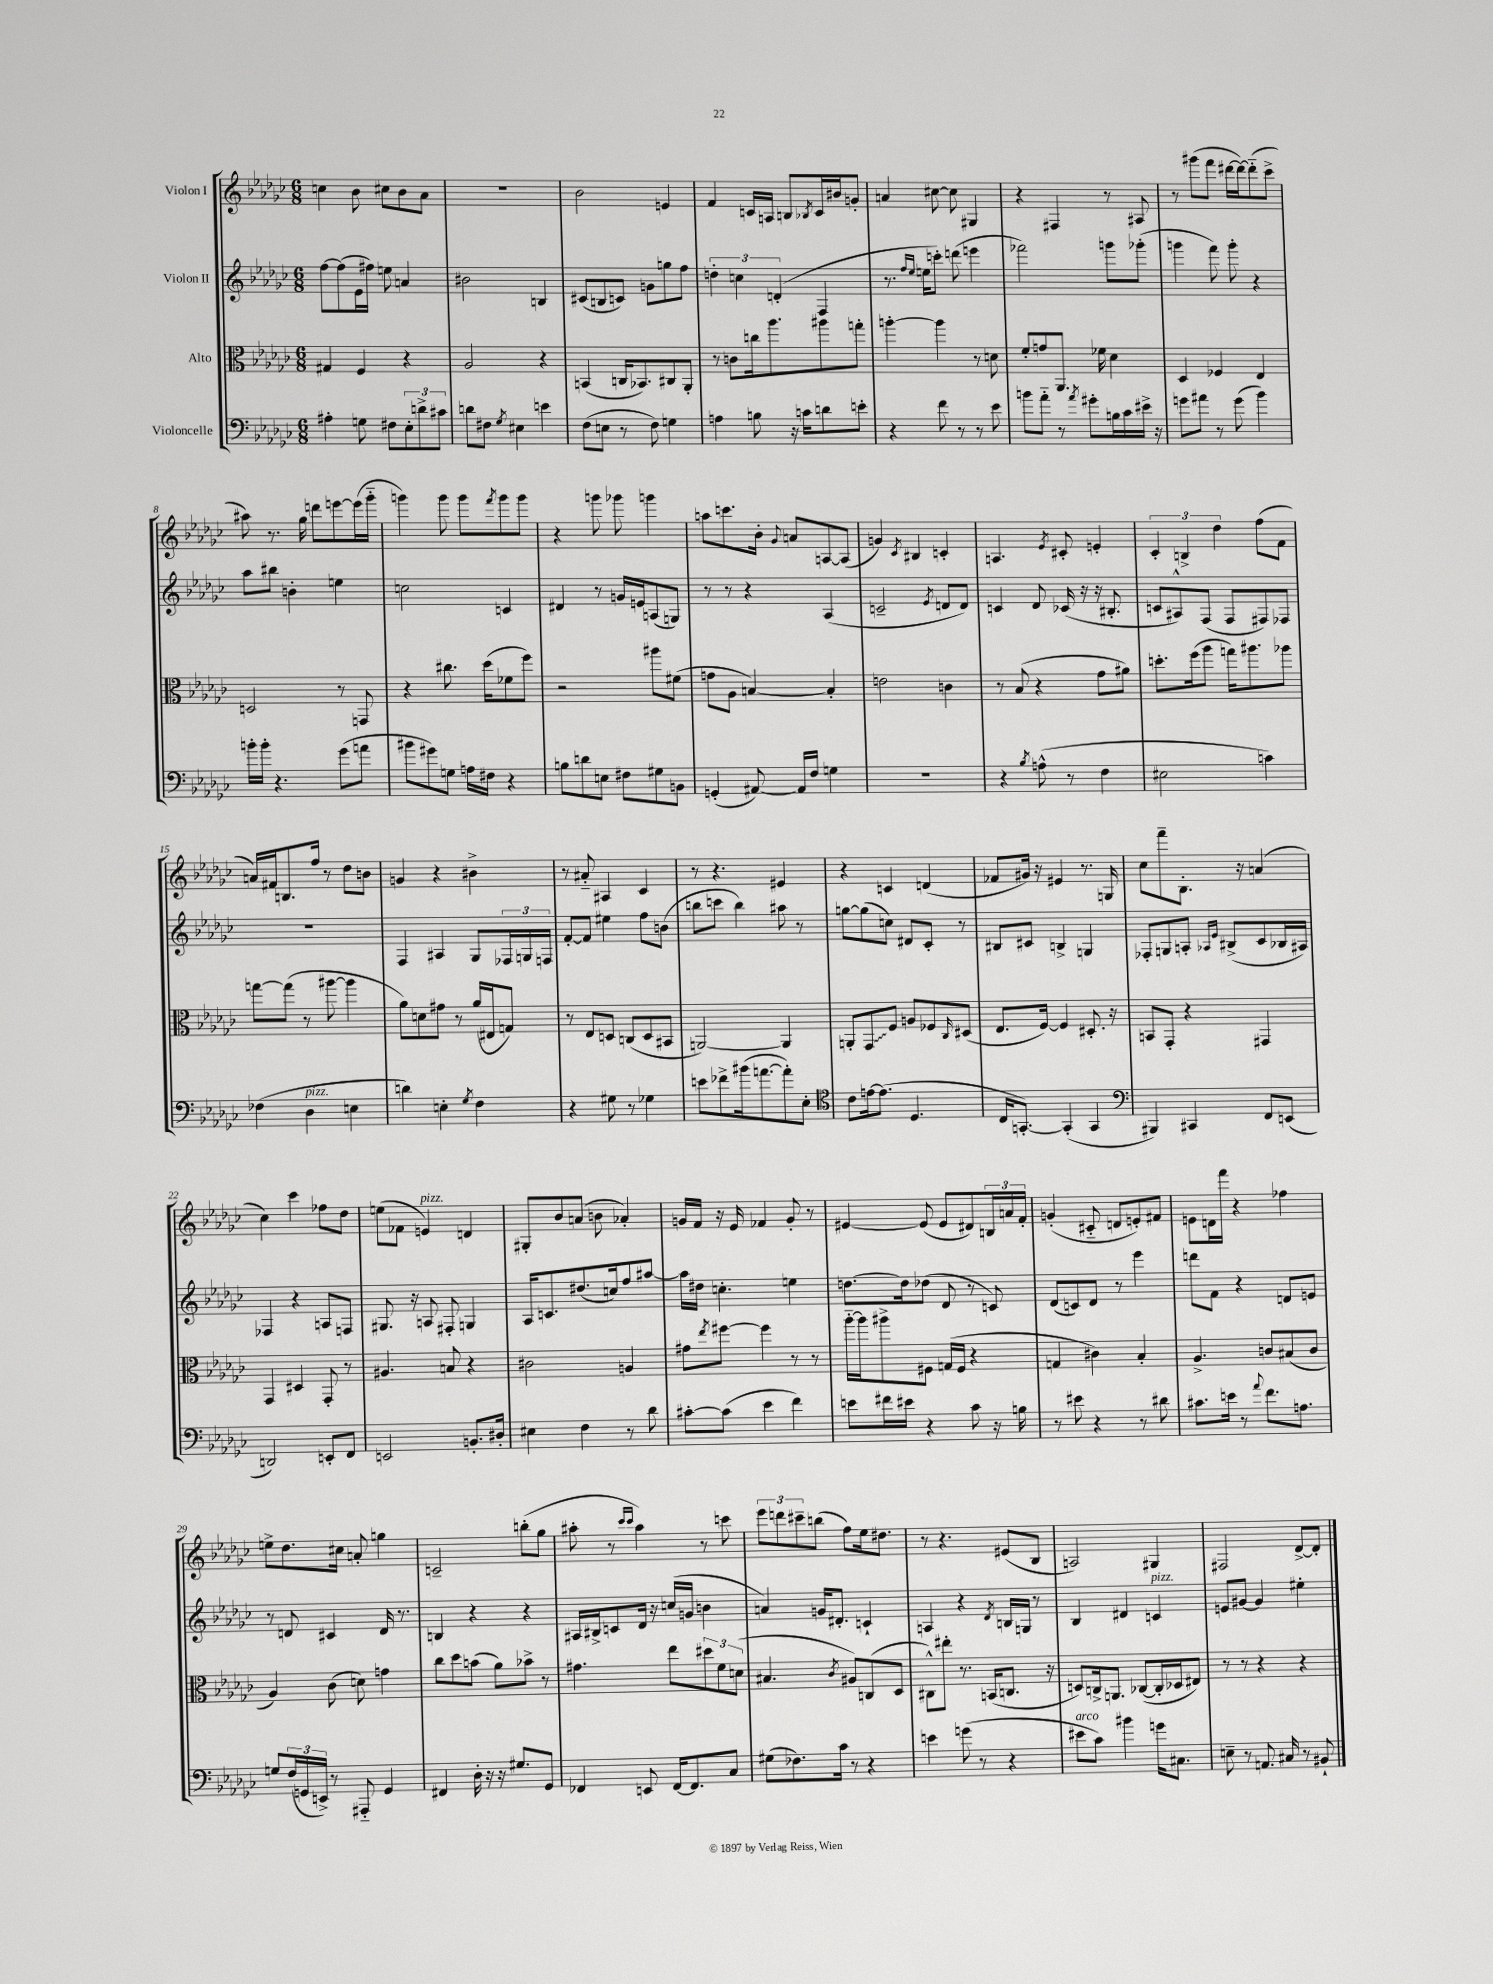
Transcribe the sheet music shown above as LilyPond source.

<<
\new StaffGroup <<
\new Staff = "s0" \with { instrumentName = "Violon I" } {
    \clef treble \key ges \major \numericTimeSignature \time 6/8
    c''4 bes'8 cis''8 bes'8 aes'8 |
    R2. |
    bes'2 e'4 |
    f'4 c'16 a16 b8 \acciaccatura { bes8 } c'16 bis'16 g'8-. |
    a'4 cis''8~ cis''8 gis4 |
    r4 fis4 r8 ais8 |
    r8 gis'''8( f'''8 dis'''16~ dis'''16~) dis'''8-_( ces'''8-> |
    ais''8) r8. ges''16 d'''8 e'''8~ e'''16( ges'''16-_ |
    g'''4) g'''8 g'''8 \acciaccatura { f'''8 } g'''8 g'''8 |
    r4 g'''8 ges'''8 g'''4 |
    a''8 c'''8. bes'16-. \appoggiatura { ges'8 } a'8 a8~ a8( |
    g'4) \acciaccatura { ces'8 } bis4 c'4-. |
    a4. \acciaccatura { ees'8 } cis'8-. e'4-. |
    \tuplet 3/2 { ces'4-. b4-> des''4 } f''8( f'8 |
    a'16) fis'16 b8. f''16 r8 des''8 b'8 |
    g'4 r4 bis'4-> |
    r8 ais'8-_ ais4 ces'4 |
    r8 r4. eis'4 |
    r4 c'4 d'4( |
    fes'8 gis'16) r16 eis'4 r8. g16 |
    ces''8 f'''8-- bes8.-. r16 a'4( |
    ces''4) ces'''4 fes''8 des''8 |
    e''8( fes'8 e'4^\markup { \italic "pizz." }) d'4 |
    gis8-. bes'8 a'8( b'8 aes'4-.) |
    g'16 f'16 r16 ees'16 fes'4 g'8-. r8 |
    eis'4~ eis'8( eis'8 dis'8) \tuplet 3/2 { b16 a'16 f'16-. } |
    g'4-.( cis'8-_ d'8 e'8-.) fis'8 |
    e'8 d'16 f'''16 r4 fes''4 |
    e''8-> des''8. cis''16 a'8-. g''4 |
    c'2-- b''8-.( ges''8 |
    ais''8-. r8 \grace { ces'''16 ces'''16 } ais''4) r8 c'''8 |
    \tuplet 3/2 { ees'''8 d'''8 cis'''8-- } b''8( f''8) ees''16 dis''8. |
    r8 r4. eis'8( bes8 |
    a2) gis4 |
    fis2 des'8~-> des'8-. \bar "|." |
}
\new Staff = "s1" \with { instrumentName = "Violon II" } {
    \clef treble \key ges \major \numericTimeSignature \time 6/8
    f''8~ f''8( ees'16 fis''16) e''8 a'4 |
    bis'2 b4 |
    cis'8( b8 c'8) g'8 g''8 f''8 |
    \tuplet 3/2 { d''4-. c''4 d'4-.( } f4 |
    r8. \grace { f''16 ees''16 } e''16 c'''8-.) d'''8( e'''4 |
    fes'''2) g'''8 ges'''8-.( |
    g'''4 f'''8) g'''8-. r4 |
    aes''8 bis''8 b'4-. e''4 |
    c''2 c'4 |
    dis'4 r8 g'16 e'16 a8( g8) |
    r8 r8 r4 aes4( |
    c'2-- \acciaccatura { ees'8 } d'8 d'8) |
    c'4 des'8 ces'16( r16 r16 bis8.-. |
    c'8 ais8-^) f8( f8 fis8) fes8 |
    R2. |
    f4 ais4 ges8 \tuplet 3/2 { fes16 g16 f16 } |
    f'8~-. f'8 eis''4 f''8 b'8( |
    b''8 c'''8 b''4) ais''8 r8 |
    g''8~ g''8( c''8) dis'8 ces'8-. r8 |
    bis8 cis'8 b4-> g4 |
    fes8-. g8 a8-. \grace { aes16 ees'16 } bis8->( ces'8 bes16 ais16) |
    fes4 r4 a8 f8 |
    gis8. r16 a8 fis8-. g4 |
    aes16 c'8. dis''8.( c''16) f''8 ais''8~ |
    ais''16 dis''16 c''4.-. e''4 |
    d''8.~ d''16 des''8( des'8 r8 c'8) |
    des'8( c'8) des'8 r8 ees'''4 |
    d'''8 f'8 r4 d'8 e'8 |
    r8 d'8 cis'4 d'16 r8. |
    b4 r4 r4 |
    ais16 bis16-> c'8 des'16 r16 c''16( g'16 b'4 |
    a'4) g'16 dis'8.-. c'4-! |
    a4 r4 \acciaccatura { des'8 } b16 g16 r8 |
    bes4 dis'4 c'4^\markup { \italic "pizz." } |
    e'8 gis'8~ gis'4 eis''4-. \bar "|." |
}
\new Staff = "s2" \with { instrumentName = "Alto" } {
    \clef alto \key ges \major \numericTimeSignature \time 6/8
    gis4 f4 r4 |
    aes2 r4 |
    b,4( c16 bes,8.) cis8 aes,8-. |
    r8 c'8 c''16 aes''8. ais''8 g''8-. |
    a''4~-. a''4 r8 d'8 |
    f'8-. g'8 aes,8. fes'16 des'4 |
    des4 fes4 ees4 |
    d2 r8 g,8 |
    r4 cis''8. des''16( fes'8 f''8) |
    r2 ais''8 fis'8( |
    g'8 aes8 b4~) b4-. |
    e'2 c'4 |
    r8 bes8( r4 ges'8 ais'8) |
    d''8.-. f''16( aes''8 g''16) ais''8. aes''8 |
    g''8~ g''8( r8 ais''8~ ais''4 |
    aes'8) d'8 gis'8 r8 aes'16( eis16 g8) |
    r8 ees8 d8 c8( d8 bis,8 |
    a,2~) a,4 |
    a,8-. \once \override Glissando.style = #'zigzag ges,8\glissando f8 a8 fes8 \grace { ces16 } dis8( |
    ees8. f16~) f4 dis8.-. r16 |
    b,8 ges,8-. r4 gis,4 |
    ges,4 dis4 ges,8-. r8 |
    ais4. b8 r4 |
    cis'2 a4 |
    gis'8 \acciaccatura { ees''8 } fis''8~ fis''4 r8 r8 |
    aes''16~-_ aes''16 ais''8-> fis8 g16( fis16 r4 |
    g4 cis'4) bes4-. |
    aes4.-> c'8 bis8( c'8 |
    aes4) ces'8( d'8) g'4 |
    ces''8 des''8 b'8( aes'8) bes'8-> r8 |
    gis'4. ees''8 \tuplet 3/2 { dis''8 f'8 d'8( } |
    bis4. \acciaccatura { ces'8 } ais8) c8( des8 |
    cis8-^) eis''8-. r8. b,16( c8. r16 |
    d8) c16-> a,8. ces8~( ces16-. des16 eis8) |
    r8 r8 r4 r4 \bar "|." |
}
\new Staff = "s3" \with { instrumentName = "Violoncelle" } {
    \clef bass \key ges \major \numericTimeSignature \time 6/8
    ais4-. g8 fis8 \tuplet 3/2 { ees8-. d'8-> cis'8 } |
    d'8 fis8 \acciaccatura { ges8 } eis4 e'4 |
    f8( e8 r8 f8) g4 |
    a4 b8 r16 c'16 d'8 e'8-. |
    r4 f'8 r8 r8 ees'8 |
    b'8 aes'8-_ r8 \acciaccatura { aes'8 } gis'8-. b16 ces'16 eis'16-> r16 |
    g'8 ais'8 r8 g'8( bes'4) |
    b'16-. b'16-. r4. ges'8( a'8 |
    bis'8 gis'8) g8 a16 fis16 r4 |
    b8 d'8 e8 fis8 gis8 b,8 |
    g,4-.( ais,8~) ais,16 f16 g4 |
    R2. |
    r4 \acciaccatura { bes8 } a8-^( r8 f4 |
    eis2 c'4) |
    fes4( des4^\markup { \italic "pizz." } e4 |
    d'4) e4-. \acciaccatura { ges8 } f4 |
    r4 gis8 r8 ges4 |
    e'8 fes'8-> bis'16( a'8.~ a'8-.) ees8-. |
    \clef tenor ces'8 e'16~ e'8.( des4. |
    ces16 g,8.~-.) g,4-.( g,4 |
    \clef bass bis,,4) cis,4 f,8 e,8( |
    d,2) e,8-. f,8 |
    e,2 b,8.-. dis16-. |
    eis4 f4 r8 des'8 |
    cis'8~-. cis'8( ees'4 f'4) |
    e'8 fis'16 eis'16 r4 ces'8 r16 b16 |
    r8 eis'8 r4 r8 dis'8 |
    cis'8. e'16 r8 \appoggiatura { aes'8 } f'8. a8. |
    g8 \tuplet 3/2 { f16( g,16 e,16->) } r8 ais,,8-_ g,4 |
    fis,4 des16-. r16 r16 gis8. ges,8 |
    fes,4 e,8 fes,16~ fes,8. ces8 |
    gis8( fes8.) ces'16 r8 r4 |
    e'4 g'8( r8 r4 |
    eis'8^\markup { \italic "arco" } ces'8) bis'4 g'16 cis8. |
    e8-- r8 a,8. cis16 r8 bis,8-! \bar "|." |
}
>>
>>
